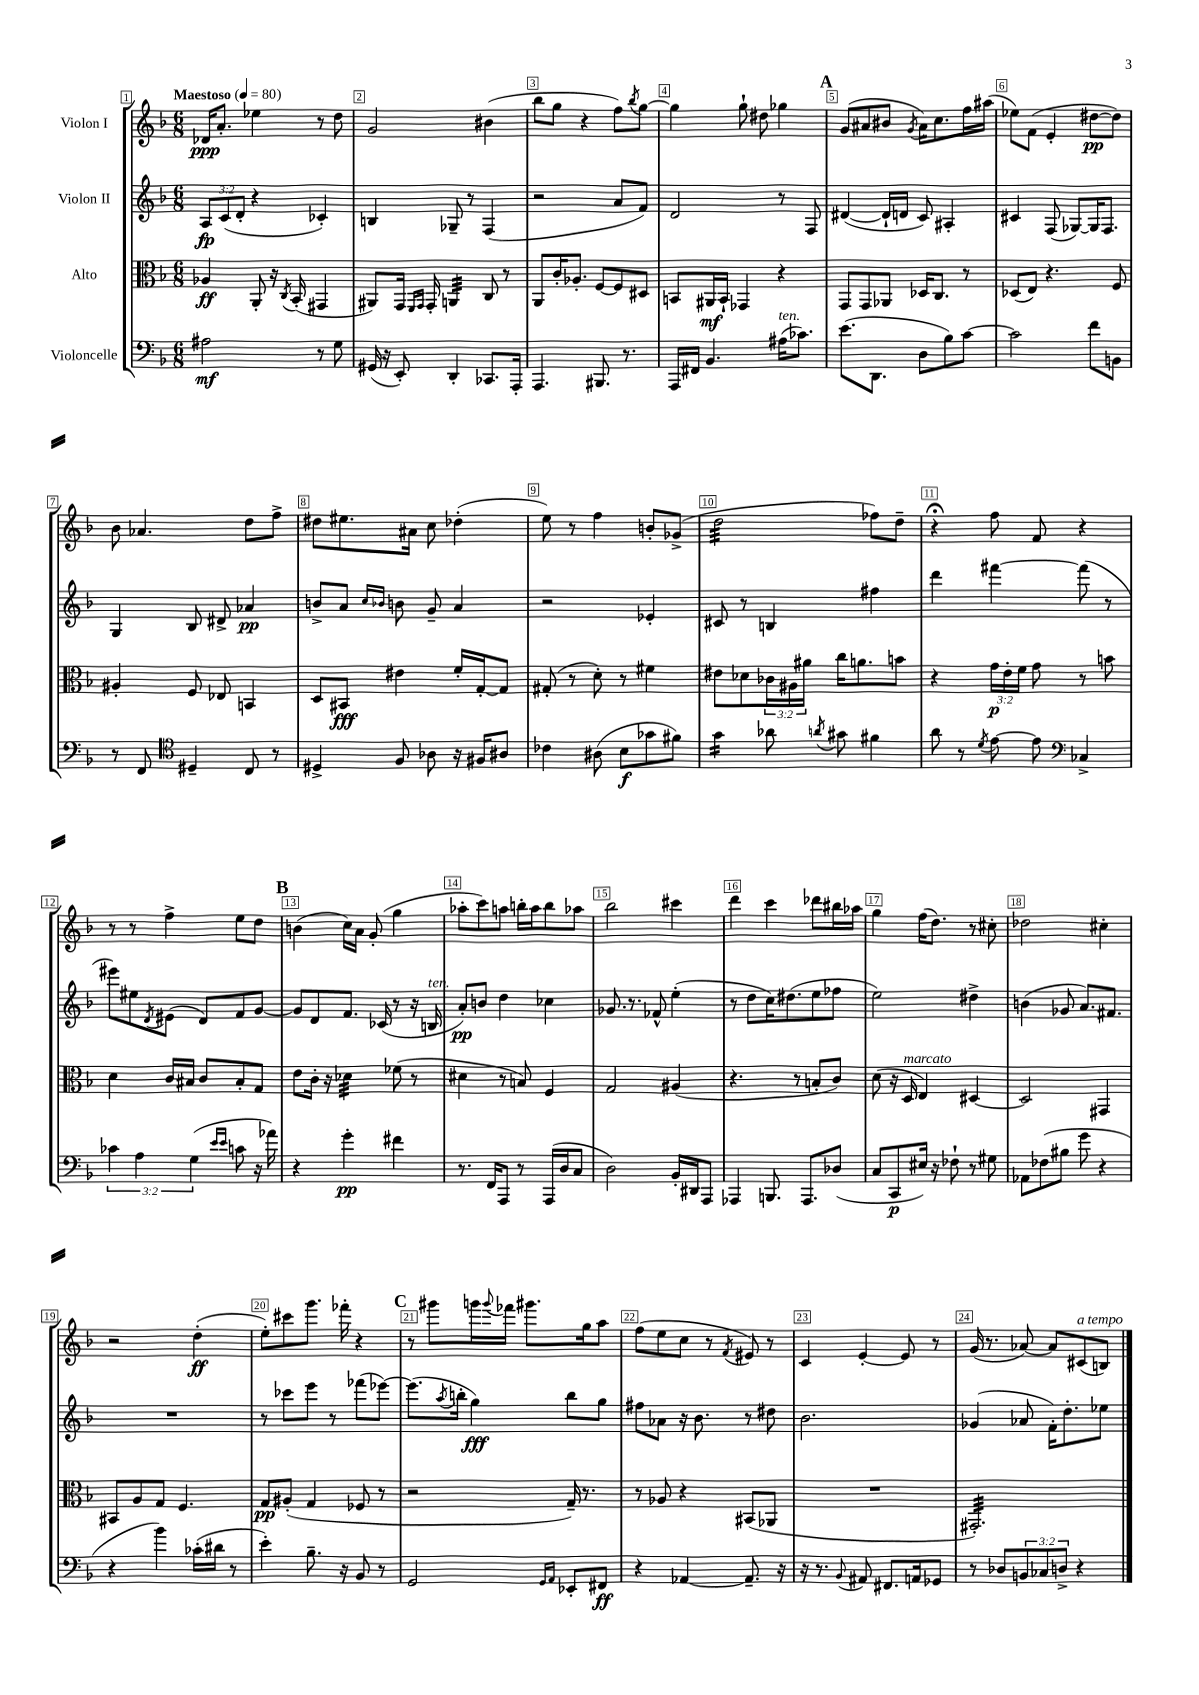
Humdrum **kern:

**kern	**kern	**kern	**kern
*staff4	*staff3	*staff2	*staff1
*clefF4	*clefC3	*clefG2	*clefG2
*k[b-]	*k[b-]	*k[b-]	*k[b-]
*M6/8	*M6/8	*M6/8	*M6/8
*MM80	*MM80	*MM80	*MM80
2A#	4A-	12A	16d-
.	.	.	8.a'
.	.	(12c	.
.	.	12d'	.
.	8AA'	4r	4ee-
.	16r	.	.
.	8qC	.	.
.	(16BB-'	.	.
8r	4GG#	4c-')	8r
8G	.	.	8dd
=	=	=	=
(16GG#	8AA#)	4B	2g
16r	.	.	.
8EE')	16GG	.	.
.	16qqFF	.	.
.	16qqGG	.	.
.	16GG'	.	.
4DD'	4AA	8G-~	.
.	.	8r	.
8.CC-	8C	(4F	(4b#
.	8r	.	.
16AAA'	.	.	.
=	=	=	=
4.AAA	8AA	2r	8bb-
.	16c'	.	8gg
.	8.A-'	.	.
.	.	.	4r
8.BBB#	[8F	.	.
.	8F]	8a	8ff)
8.r	.	.	.
.	.	.	8qbb-
.	8D#	8f)	[8gg
=	=	=	=
16AAA	8BB	2d	4gg]
16FF#	.	.	.
4.BB-	16AA#	.	.
.	16BB`	.	.
.	4GG-	.	8gg`
.	.	.	8dd#
(16A#	4r	8r	4gg-
8.c-)	.	.	.
.	.	8F	.
=	=	=	=
(8.e	8GG	([4d#	(8g
.	8GG	.	8a#
8.DD	.	.	.
.	8AA-	16d#`]	8b#
.	.	16d	.
.	.	.	8qg
8D	16D-	8c)	16a#)
.	8.C	.	8.cc
8B-)	.	4A#'	.
[8c	8r	.	16ff
.	.	.	(16aa#
=	=	=	=
2c]	(8D-	4c#	8ee-)
.	8E)	.	(8f
.	4.r	(8F	4e'
.	.	[8G-)	.
8f	.	16G-]	[8dd#
.	.	8.F	.
8BB	8F	.	8dd#])
=	=	=	=
8r	4A#'	4G	8b-
8FF	.	.	4.a-
*clefC4	*	*	*
4D#~	8F	8B-	.
.	8E-	8d#^	.
8C	4BB	4a-	8dd
8r	.	.	8ff^
=	=	=	=
4D#^	8D	8b^	8dd#
.	8BB#	8a	8.ee#
.	.	16qqcc	.
.	.	16qqb-	.
8F	4e#	8b	.
.	.	.	16a#
8A-	.	8g~	8cc
16r	16f'	4a	(4dd-'
16F#	[16G'	.	.
8A#	8G]	.	.
=	=	=	=
4c-	(8G#'	2r	8ee)
.	8r	.	8r
(8A#	8d')	.	4ff
8B-	8r	.	.
8g-	4f#	4e-'	8b'
8f#)	.	.	(8g-^
=	=	=	=
4g	8e#	8c#	2dd
.	8d-	8r	.
8a-	24c-	4B	.
.	24A#	.	.
.	24a#	.	.
8qa	.	.	.
8g#	16cc	.	.
.	8.a	.	.
4f#	.	4ff#	8ff-)
.	8b	.	8dd~
=	=	=	=
8a	4r	4ddd	4r;
8r	.	.	.
8qd	.	.	.
[8e	24g	[4fff#	8ff
.	24e'	.	.
.	24f	.	.
8e]	8g	.	8f
*clefF4	*	*	*
4C-^	8r	(8fff#]	4r
.	8b	8r	.
=	=	=	=
6c-	4d	8eee#)	8r
.	.	8ee#	8r
6A	.	.	.
.	.	8qd	.
.	16c	(8e#	4ff^
.	16B#	.	.
(6G	.	.	.
.	8c	8d)	.
16qqe	.	.	.
16qqe	.	.	.
8c	8B#'	8f	8ee
16r	8G	[8g	8dd
16a-)	.	.	.
=	=	=	=
4r	8e	8g]	(4b
.	16c'	8d	.
.	16r	.	.
4g'	4d-	8.f	16cc)
.	.	.	16a
.	.	.	(8g'
.	.	(16c-	.
4f#	(8f-	8r	4gg
.	8r	16r	.
.	.	16B	.
=	=	=	=
8.r	4d#	8a')	8aa-'
.	.	8b	8ccc)
16FF	.	.	.
8AAA	8r	4dd	8aa
8r	8B)	.	16bb'
.	.	.	16aa
(16AAA	4F	4cc-	8bb
16D	.	.	.
8C	.	.	8aa-
=	=	=	=
2D)	2G	8.g-	2bb-
.	.	8.r	.
.	.	8f-^^	.
16BB-'	(4A#	(4ee'	4ccc#
16DD#	.	.	.
8AAA	.	.	.
=	=	=	=
4AAA-	4.r	8r	4ddd
.	.	8dd	.
8.BBB	.	16cc)	4ccc
.	.	(8.dd#	.
.	8r	.	.
8.AAA-	.	.	.
.	8B'	8ee	8ddd-
(8D-	8c)	8ff-	16bb#
.	.	.	16aa-
=	=	=	=
8C	(8d	2ee)	4gg
8CC	16r	.	.
.	16D	.	.
16E#)	4E)	.	(16ff
16r	.	.	8.dd)
8F-`	.	.	.
8r	[4D#	4dd#^	8r
8G#	.	.	8cc#'
=	=	=	=
8AA-	2D#]	(4b	2dd-
(8F-	.	.	.
8B#	.	8g-	.
8g	.	8.a)	.
4r	4GG#	.	4cc#'
.	.	8.f#	.
=	=	=	=
4r	8BB#	2.r	2r
.	8A	.	.
4b-)	8G	.	.
.	4.F	.	.
(16c-'	.	.	(4dd'
16d#	.	.	.
8r	.	.	.
=	=	=	=
4e')	8G	8r	8ee')
.	(8A#'	8ccc-	8ccc#
8.B-~	4G	8eee	8.ggg
.	.	8r	.
16r	.	.	16fff-'
8BB-	8F-	(8fff-	4r
8r	8r	[8eee-)	.
=	=	=	=
2GG	2r	(8.eee-]	8r
.	.	.	8ggg#
.	.	8qaa	.
.	.	16bb'	.
.	.	4gg)	16ggg
.	.	.	8qqggg
.	.	.	16fff-
.	.	.	8.ggg#
16qqGG	.	.	.
16qqAA	.	.	.
8EE-'	16G~)	8bb	.
.	8.r	.	16gg
8FF#	.	8gg	8aa
=	=	=	=
4r	8r	8ff#	(8ff
.	8A-	8a-	8ee
[4AA-	4r	16r	8cc
.	.	8.b-	.
.	.	.	8r
.	.	.	8qf
8.AA-~]	(8BB#	8r	8e#)
.	8AA-	8dd#	8r
16r	.	.	.
=	=	=	=
16r	2.r	2.b-	4c
8.r	.	.	.
8qqBB-	.	.	.
8AA#	.	.	[4e'
8.FF#	.	.	.
.	.	.	8e]
16AA	.	.	.
8GG-	.	.	8r
=	=	=	=
8r	2.GG#')	(4g-	(16g
.	.	.	8.r
8D-	.	.	.
12BB	.	8a-	[8a-)
12C-	.	.	.
.	.	16f')	8a-]
12D^	.	.	.
.	.	8.dd'	.
4r	.	.	(8c#
.	.	8ee-	8B)
==	==	==	==
*-	*-	*-	*-
